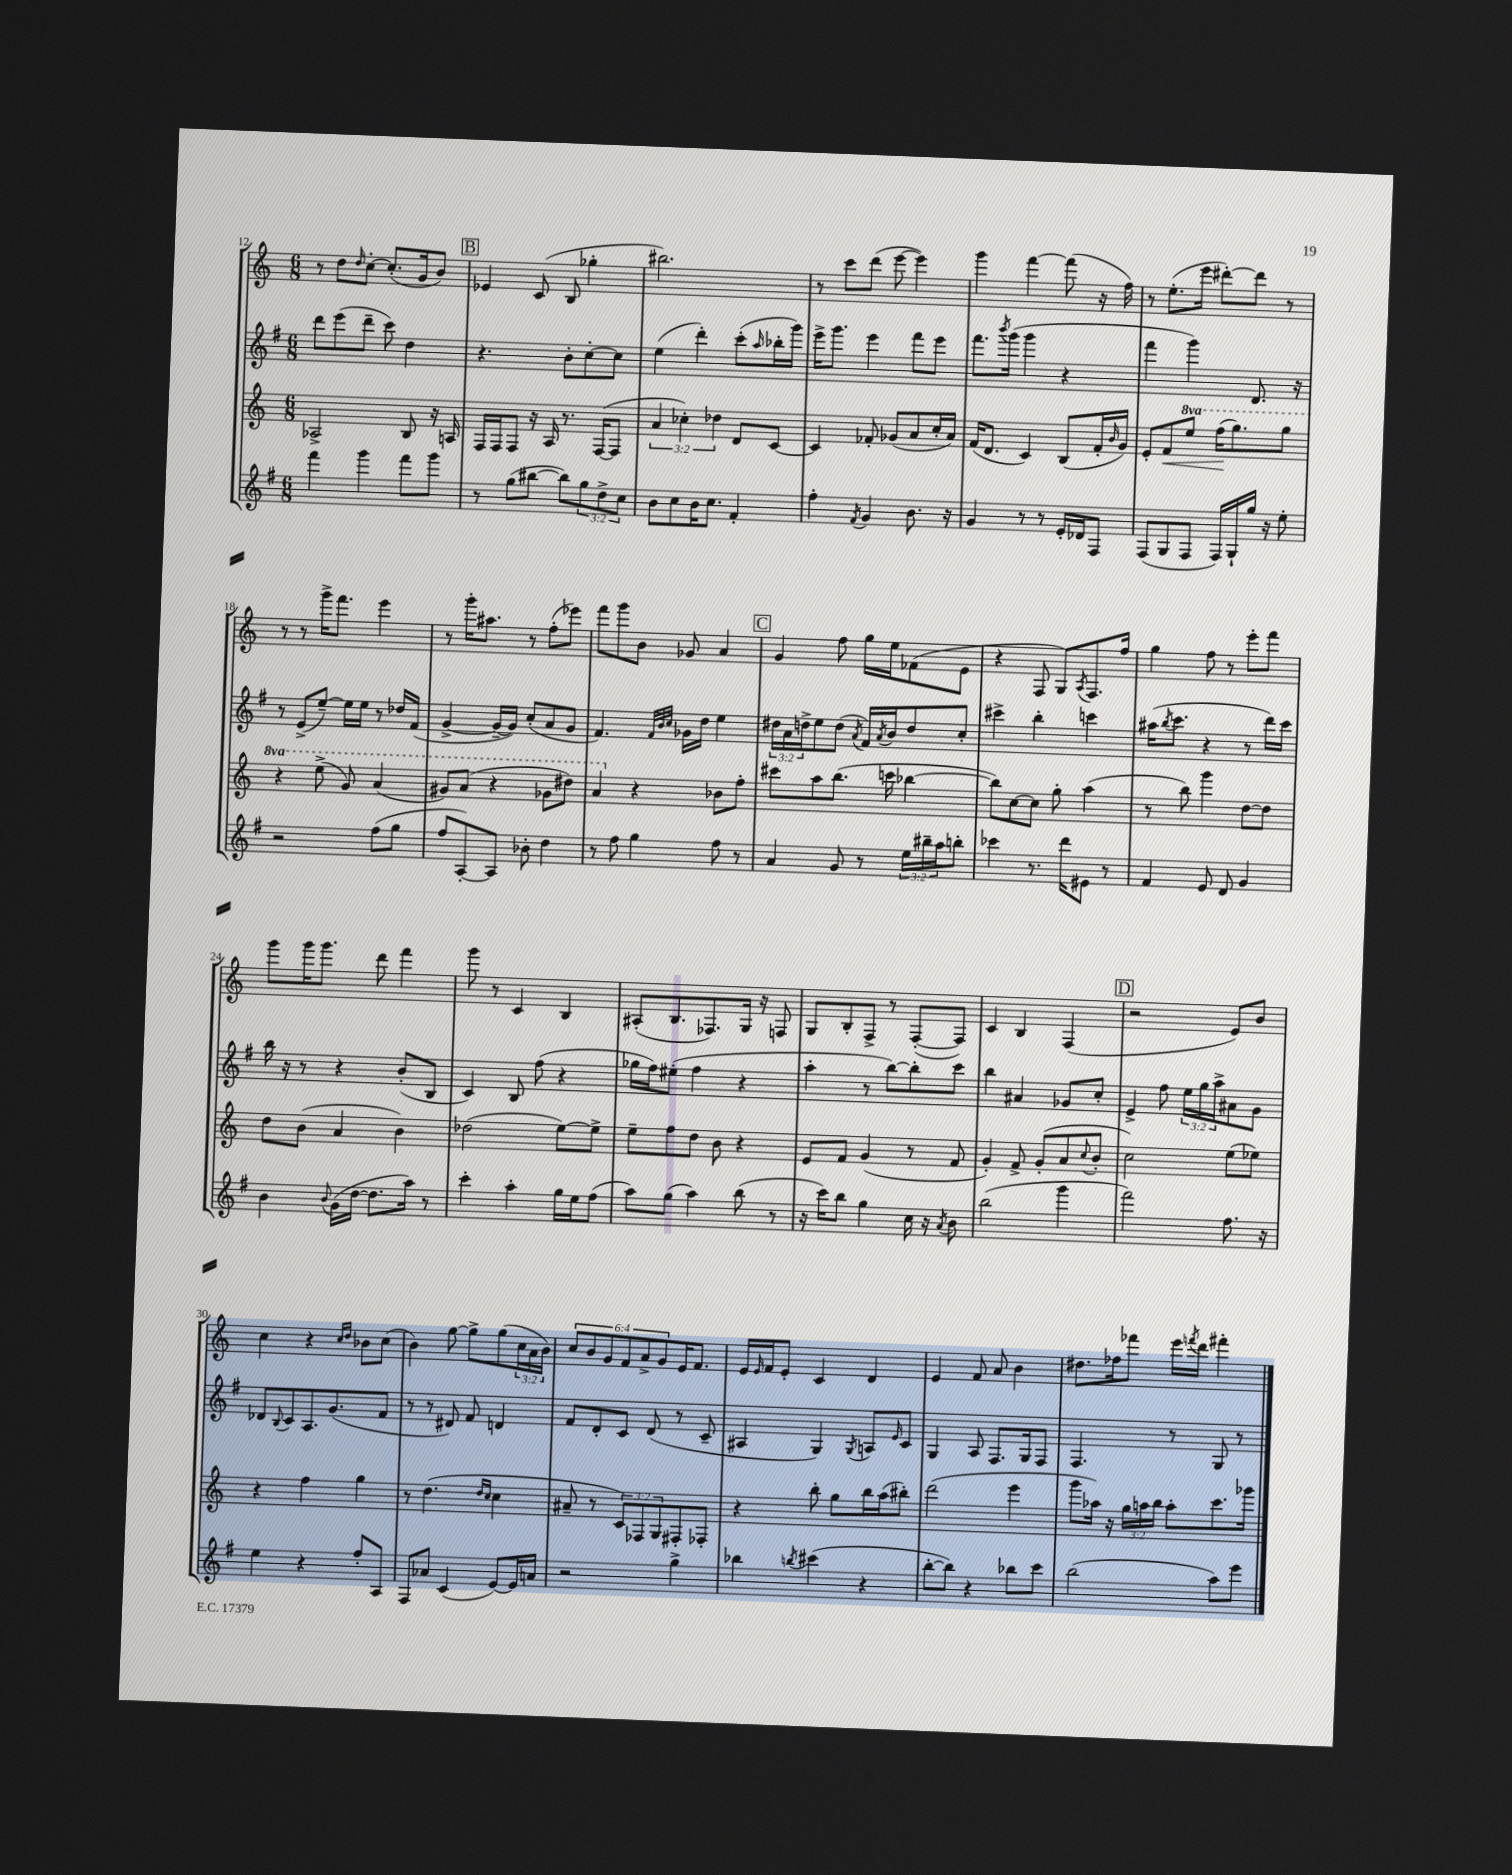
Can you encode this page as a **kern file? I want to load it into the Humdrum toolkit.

**kern	**kern	**kern	**kern
*staff4	*staff3	*staff2	*staff1
*clefG2	*clefG2	*clefG2	*clefG2
*k[f#]	*k[]	*k[f#]	*k[]
*M6/8	*M6/8	*M6/8	*M6/8
4fff#\	2A-^/	8ddd\L	8r
.	.	(8eee\	8dd\L
.	.	.	16qqdd/
4ggg\	.	8ddd~\J	[8cc'\J
.	.	8ccc\)	(8.cc'/]L
8fff#\L	8B/	4dd\	.
.	.	.	16g/k
8ggg\J	16r	.	8b/J)
.	16A/	.	.
=	=	=	=
8r	16F/LL	4.r	4e-/
.	16F/J	.	.
(8gg\L	8F/J	.	.
[8bb#\J	16r	.	(8c/
.	16A/	.	.
8bb#\]L)	8.r	8b'\L	8B/
12gg\	.	[8cc'\	4gg-'\
.	([16F/LK	.	.
12dd^\	.	.	.
.	8F/]J	8cc\]J	.
12cc\J	.	.	.
=	=	=	=
8b\L	6a/	(4ee\	2.bb#\)
8cc\	.	.	.
.	6cc-'\)	.	.
16b\K	.	4ddd'\)	.
8.cc\J	.	.	.
.	6dd-\	.	.
4f#'/	8d/L	(8ccc'\L	.
.	.	16qqaa/	.
.	[8c/J	16bb-'\L	.
.	.	16ggg\JJ)	.
=	=	=	=
4ff#'\	4c/]	16eee^\LK	8r
.	.	8.ggg\J	.
.	.	.	8ccc\L
8qf#/	.	.	.
4g/	8f-'/	4eee\	(8ddd\J
.	(8g-/L	.	[8eee\
8.b\	8a/	8fff#\L	4eee\])
.	16cc'/L	8eee\J	.
16r	16a/JJ)	.	.
=	=	=	=
4g/	(16f/LK	8.fff#\L	4ggg\
.	8.d/J	.	.
.	.	8qbbb/	.
.	.	(16ggg\Jk	.
8r	4c/)	4ggg\	[4fff\
8r	.	.	.
16e'/LL	(8B/L	4r	(8fff\]
16d-/J	.	.	.
8F#/J	16f'/L	.	16r
.	16qqb/	.	.
.	16g/JJ)	.	16ff\)
=	=	=	=
(8F#/L	8e'/L	4fff#\	8r
8G/	8f/	.	(8.ee'\L
8F#/J	8eee/J	4ggg\)	.
.	.	.	16eee\Jk
16F#/LL)	(16fff\LK	.	[8ddd#'\L)
16G`/	8.ggg\)	.	.
16gg/JJ	.	8.d/	8ddd#\]J
16r	.	.	.
8ee'\	8ggg\J	.	8r
.	.	16r	.
=	=	=	=
2r	4r	8r	8r
.	.	(8e^/L	8r
.	(8eee^\	[8ee~/J)	16ggg^\LK
.	.	.	8.fff\J
.	8gg/)	16ee\]LL	.
.	.	16ee\JJ	.
(8ff#\L	(4aa/	8r	4eee\
8gg\J	.	16dd-/LL	.
.	.	(16f#/JJ	.
=	=	=	=
8ff#/L	8gg#/L)	[4g^/	8r
[8A'/)	(8aa/J	.	16ggg'\LK
.	.	.	8.aa#\J
8A/]J	4r	16g~/_LL	.
.	.	16g/]JJ)	.
8b-'\	.	(8cc'/L	8r
4dd\	8gg-\L	8a/	(8ff'\L
.	8ddd#\J)	8g/J	8eee-\J)
=	=	=	=
8r	4aa/	4.f#/)	8fff\L
8ff#\	.	.	8ggg\
4gg\	4r	.	8b\J
.	.	32qqf#/LLL	.
.	.	32qqb/	.
.	.	32qqcc/JJJ	.
.	.	16g-\LL	8g-/
.	.	16dd\JJ	.
8ff#\	8b-\L	4ee\	4a/
8r	8ff'\J	.	.
=	=	=	=
4a/	8ccc#\L	24dd#\LL	4g/
.	.	24a\	.
.	.	24dd^\J	.
.	8aa\	8ee\	.
8g/	(8.bb\J	(8dd\J	8ff\
.	.	8qa/	.
8r	.	16f#/LL)	16gg\LL
.	.	8qa/	.
.	16ccc\	16b/J	16ee\J
24ee\LL	[4bb-\	8dd/	(8f-\
24bb#~\	.	.	.
24aa\J	.	.	.
8bb'\J	.	8cc'/J	8e\J
=	=	=	=
4ccc-\	8bb-\]L)	4ccc#^\	4r
.	[8cc\	.	.
8.r	8cc\]J	4bb'\	8F/
.	8gg'\	.	8G/L)
16ddd\LK	.	.	.
.	.	.	8qA/
8e#\J	(4aa\	4ccc\	8.F/
8r	.	.	.
.	.	.	16ff/Jk
=	=	=	=
4f#/	8r	(16aa#\LK	4gg\
.	.	8qbb/	.
.	.	8.ccc\J	.
.	8bb\)	.	.
8e/	4ggg\	4r	8ff\
8d/	.	.	8r
4g/	[8dd\L	8r	8eee'\L
.	8dd\]J	16ddd\LL)	8fff\J
.	.	16ccc\JJ	.
=	=	=	=
4b\	8dd\L	16bb\	8ggg\L
.	.	16r	.
.	(8b\J	8r	16ggg\K
.	.	.	8.ggg\J
8qqb/	.	.	.
(16g\LL	4a/	4r	.
[16dd\JJ	.	.	.
8.dd\]L	.	.	8ddd\
.	4b\)	(8b'/L	4fff\
16aa\Jk)	.	.	.
8r	.	8B/J	.
=	=	=	=
4ccc'\	(2dd-\	4c/)	8ggg\
.	.	.	8r
4aa'\	.	8B/	4c/
.	.	(8ff#\	.
16gg\LL	[8ee\L)	4r	4B/
16ee\J	.	.	.
(8ff#\J	8ee^\]J	.	.
=	=	=	=
8aa\L)	8ee~\L	16gg-\LL	(8A#'/L
.	.	16ff#\J)	.
(8gg\J	8ff\	(8ee#'\J	8.B/
4aa\)	8dd\J	4ff#\	.
.	.	.	8.F-/)
.	8b\	.	.
(8bb\	4r	4r	16G/Jk
.	.	.	16r
8r	.	.	8F/
=	=	=	=
16r	8e/L	4aa'\	8G/L
16ccc\LK)	.	.	.
8bb\J	8f/J	.	8B'/
4gg\	(4g/	8r	8F^/J
.	.	[8bb\L)	8r
16cc\	8r	8bb'\]	([8F'/L
16r	.	.	.
8qa/	.	.	.
8b\	8f/	8ccc\J	8F/]J)
=	=	=	=
(2bb\	4g'/)	4bb\	4c/
.	8f^/	4a#/	4B/
.	(8g'/L	.	.
4ggg\	8a/	8g-/L	(4F/
.	8qqcc/	.	.
.	8b'/J	8cc'/J	.
=	=	=	=
2fff#\)	2cc\)	4e^/	2r
.	.	8ff#\	.
.	.	24ee\LL	.
.	.	24gg\	.
.	.	24aa^\J	.
8.ff#\	(8ee\L	8a#\	8e/L)
.	8ee-\J)	8g\J	8b/J
16r	.	.	.
=	=	=	=
4ee\	4r	8d-/L	4cc\
.	.	8qqB/	.
.	.	8c/	.
4r	4ff\	8.A/	4r
.	.	(8.g/	.
.	.	.	16qqcc/LL
.	.	.	16qqdd/JJ
8ff#'/L	4gg\	.	8b-\L
8A/J	.	8f#/J	(8cc\J
=	=	=	=
8F#/L	8r	8r	4b\)
8a-/J	(4.dd\	8r	.
(4c/	.	8d#/)	[8gg\
.	.	8f#/	8gg^\]L
.	16qqdd/LL	.	.
.	16qqcc/JJ	.	.
[8e/L)	4cc\	4d/	(8gg\
16e/]L	.	.	24cc\L
.	.	.	24a\
16a/JJ	.	.	.
.	.	.	24b\JJ)
=	=	=	=
2r	8a#~/	8f#/L	12cc/L
.	.	.	12b/
.	8r	8d'/	.
.	.	.	12g/
.	12c/L)	8c/J	12f/
.	12F-/	.	12a^/
.	.	(8d/	.
.	12G/	.	12g/
4gg^\	8F#'/	8r	16e/K
.	.	.	8.f/J
.	8F-'/J	8c~/	.
=	=	=	=
4bb-\	4r	4A#/	16e/LL
.	.	.	16qqe/
.	.	.	16f/J
.	.	.	8e'/J
8qbb/	.	.	.
(4ccc#\	8bb'\	4G/)	4c/
.	8gg\L	.	.
.	.	8qG/	.
4r	16bb\L	8A/L	4d/
.	(16aa\J	.	.
.	.	16qqe/	.
.	8bb#'\J)	8c/J	.
=	=	=	=
[8bb'\L	(2ddd\	4G/	4e/
8bb\]J)	.	.	.
4r	.	8A/	8f/
.	.	8.F#/L	8a/
8bb-\L	4eee\	.	4b\
.	.	16G/k	.
8ccc\J	.	8F#/J	.
=	=	=	=
(2bb\	8ggg\L	4.F#/	8.dd#\L
.	16aa-\Jk)	.	.
.	16r	.	16ff-\k
.	24gg\LL	.	8fff-\J
.	24aa\	.	.
.	24bb\JJ	.	.
.	8aa'\L	8r	16eee\LL
.	.	.	8qfff/
.	.	.	16ddd\JJ
8aa\L)	8.ccc\	8G/	4fff#'\
8eee\J	.	8r	.
.	16ggg-\Jk	.	.
==	==	==	==
*-	*-	*-	*-
